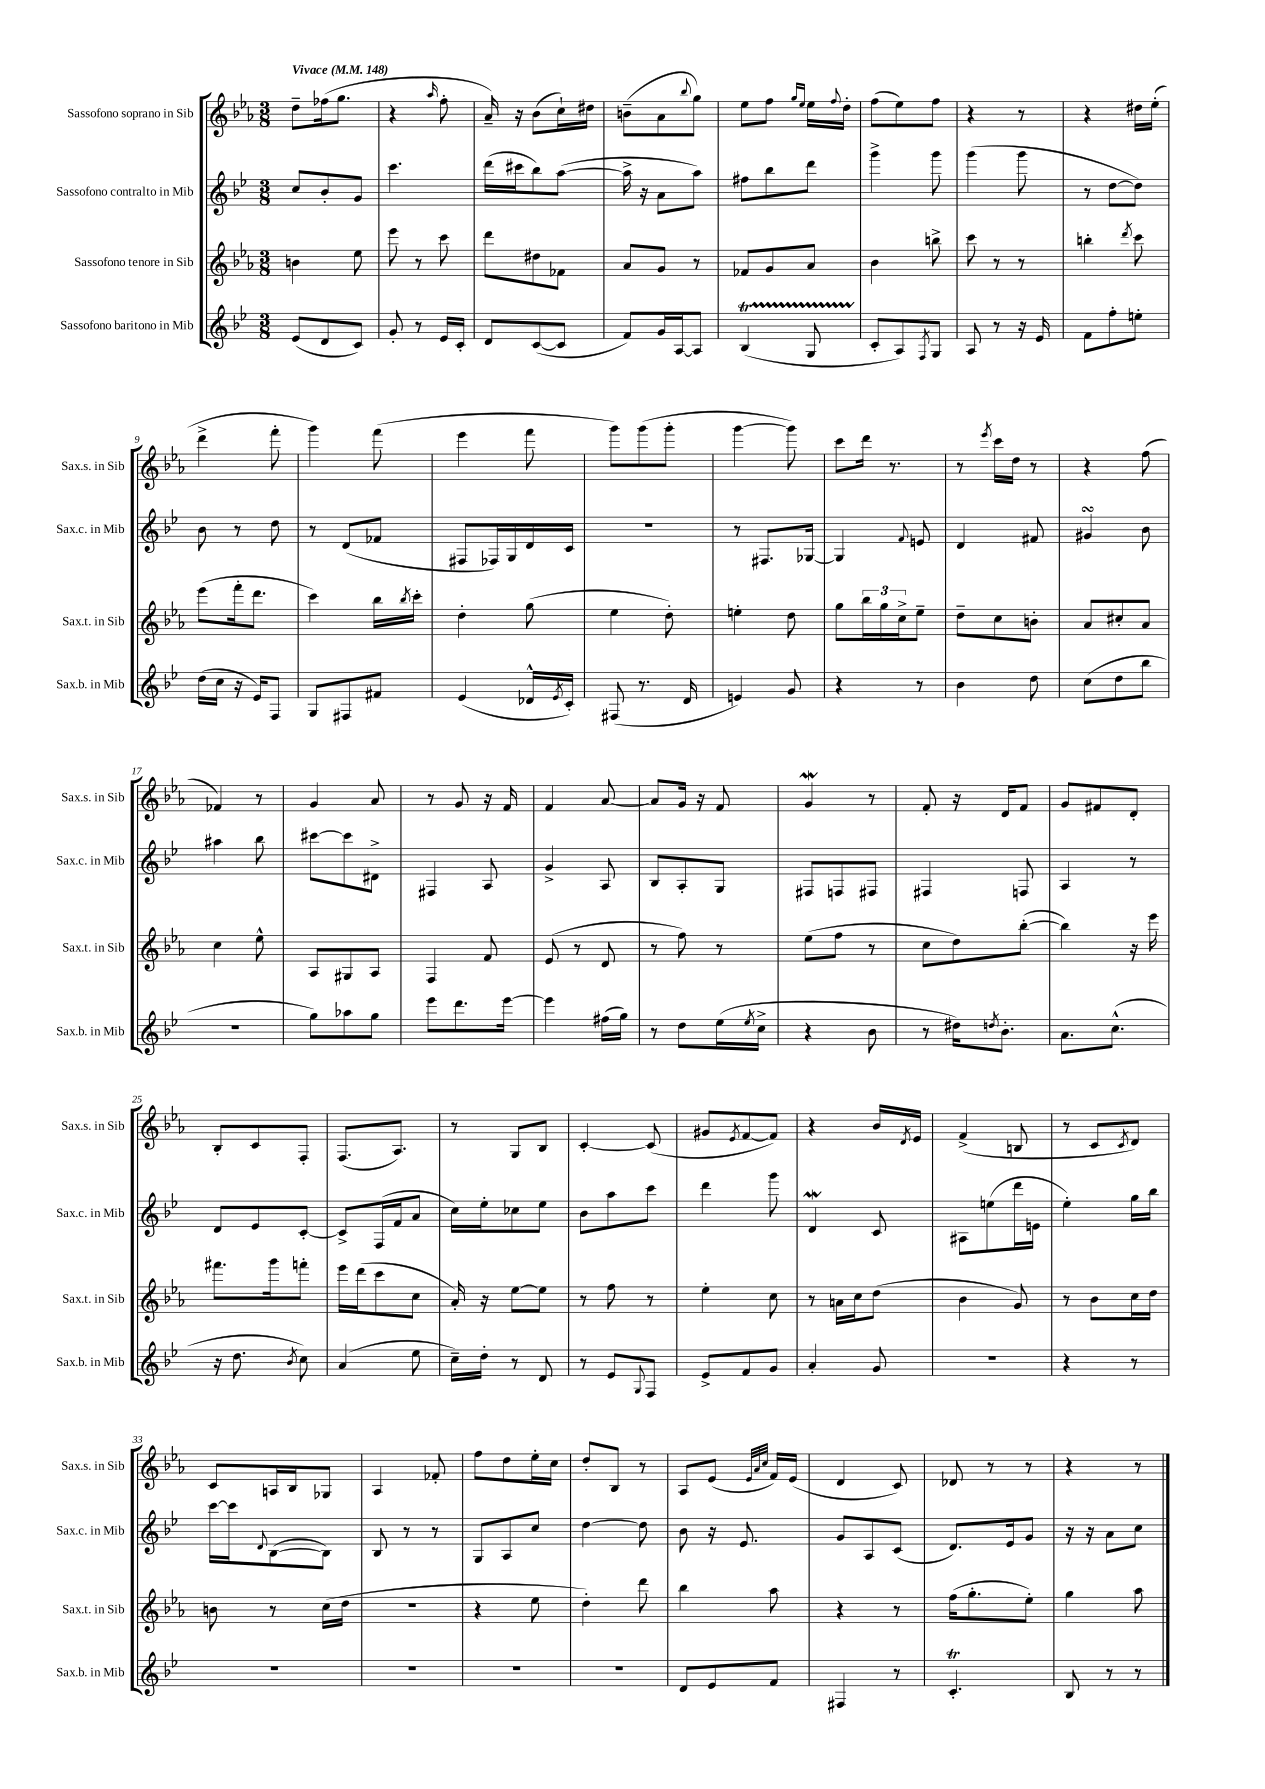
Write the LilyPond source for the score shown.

<<
\new StaffGroup <<
\new Staff = "s0" \with { instrumentName = "Sassofono soprano in Sib" shortInstrumentName = "Sax.s. in Sib" } {
    \clef treble \key ees \major \numericTimeSignature \time 3/8 \tempo "Vivace" 4 = 148
    d''8-- fes''16( g''8. |
    r4 \grace { aes''16 } f''8-. |
    aes'16--) r16 bes'8( c''16-!) dis''16 |
    b'8--( aes'8 \appoggiatura { bes''8 } g''8) |
    ees''8 f''8 \grace { g''16 ees''16 } ees''16 \appoggiatura { f''8 } d''16-. |
    f''8( ees''8) f''8 |
    r4 r8 |
    r4 dis''16 ees''16-.( |
    d'''4-> f'''8-. |
    g'''4) f'''8( |
    ees'''4 f'''8 |
    g'''8) g'''8( g'''8-. |
    g'''4~ g'''8) |
    c'''8 d'''16 r8. |
    r8 \acciaccatura { ees'''8 } c'''16 d''16 r8 |
    r4 f''8( |
    fes'4) r8 |
    g'4 aes'8 |
    r8 g'8 r16 f'16 |
    f'4 aes'8~ |
    aes'8 g'16 r16 f'8 |
    g'4\mordent r8 |
    f'8-. r16 d'16 f'8 |
    g'8 fis'8 d'8-. |
    bes8-. c'8 f8-. |
    f8.( aes8.) |
    r8 g8 bes8 |
    c'4~-. c'8( |
    gis'8 \acciaccatura { ees'8 } f'8~ f'8) |
    r4 bes'16 \acciaccatura { d'8 } ees'16 |
    f'4->( b8 |
    r8 c'8 \acciaccatura { c'8 } d'8) |
    c'8 a16 bes16 ges8 |
    aes4 fes'8-. |
    f''8 d''8 ees''16-. c''16 |
    d''8-. bes8 r8 |
    aes8 ees'8( \grace { ees'32 aes'32 c''32 } f'16) ees'16( |
    d'4 c'8) |
    des'8 r8 r8 |
    r4 r8 \bar "|." |
}
\new Staff = "s1" \with { instrumentName = "Sassofono contralto in Mib" shortInstrumentName = "Sax.c. in Mib" } {
    \clef treble \key bes \major \numericTimeSignature \time 3/8
    c''8 bes'8-. g'8 |
    c'''4. |
    d'''16( cis'''16 bes''8) a''8~( |
    a''16-> r16 a'8 a''8) |
    fis''8 bes''8 d'''8 |
    g'''4-> g'''8 |
    g'''4( g'''8 |
    r8 d''8~ d''8) |
    bes'8 r8 d''8 |
    r8 d'8( fes'8 |
    fis8 fes16) g16 d'16 c'16 |
    R4. |
    r8 fis8. ges16~ |
    ges4 \appoggiatura { f'8 } e'8 |
    d'4 fis'8 |
    gis'4\turn bes'8 |
    ais''4 bes''8 |
    cis'''8~ cis'''8 dis'8-> |
    fis4 a8 |
    g'4-> a8 |
    bes8 a8-. g8 |
    fis8 f8 fis8 |
    fis4 f8 |
    a4 r8 |
    d'8 ees'8 c'8~-. |
    c'8-> f16( f'16 a'8 |
    c''16) ees''16-. ces''8 ees''8 |
    bes'8 a''8 c'''8 |
    d'''4 g'''8 |
    d'4\mordent c'8 |
    ais8 e''8( d'''16 e'16 |
    ees''4-.) g''16 bes''16 |
    c'''16~ c'''16 \appoggiatura { d'8 } bes8~( bes8) |
    bes8 r8 r8 |
    g8 a8 c''8 |
    d''4~ d''8 |
    bes'8 r16 ees'8. |
    g'8 a8 c'8( |
    d'8.) ees'16 g'8 |
    r16 r16 a'8 c''8 \bar "|." |
}
\new Staff = "s2" \with { instrumentName = "Sassofono tenore in Sib" shortInstrumentName = "Sax.t. in Sib" } {
    \clef treble \key ees \major \numericTimeSignature \time 3/8
    b'4 ees''8 |
    ees'''8 r8 c'''8 |
    d'''8 dis''8 fes'8 |
    aes'8 g'8 r8 |
    fes'8 g'8 aes'8 |
    bes'4 b''8-> |
    c'''8 r8 r8 |
    b''4-. \acciaccatura { d'''8 } c'''8 |
    ees'''8( f'''16-. d'''8. |
    c'''4) bes''16 \acciaccatura { bes''8 } c'''16-. |
    d''4-. g''8( |
    ees''4 d''8-.) |
    e''4-. d''8 |
    g''8 \tuplet 3/2 { bes''16 g''16 c''16-> } ees''8-- |
    d''8-- c''8 b'8-. |
    aes'8 cis''8-. aes'8 |
    c''4 ees''8-^ |
    aes8 gis8 aes8 |
    f4 f'8 |
    ees'8( r8 d'8 |
    r8 f''8) r8 |
    ees''8( f''8 r8 |
    c''8 d''8) bes''8~-.( |
    bes''4) r16 ees'''16 |
    fis'''8. g'''16 f'''8-. |
    ees'''16 d'''16( c'''8 c''8 |
    aes'16-.) r16 ees''8~ ees''8 |
    r8 f''8 r8 |
    ees''4-. c''8 |
    r8 a'16 c''16 d''8( |
    bes'4 g'8) |
    r8 bes'8 c''16 d''16 |
    b'8 r8 c''16( d''16 |
    R4. |
    r4 ees''8 |
    d''4-.) d'''8 |
    bes''4 aes''8 |
    r4 r8 |
    f''16( g''8.-. ees''8-.) |
    g''4 aes''8 \bar "|." |
}
\new Staff = "s3" \with { instrumentName = "Sassofono baritono in Mib" shortInstrumentName = "Sax.b. in Mib" } {
    \clef treble \key bes \major \numericTimeSignature \time 3/8
    ees'8( d'8 c'8) |
    g'8-. r8 ees'16 c'16-. |
    d'8 c'8~( c'8 |
    f'8) g'16 a16~ a8 |
    bes4\startTrillSpan( g8 |
    c'8-.\stopTrillSpan a8) \acciaccatura { f8 } g8 |
    a8 r8 r16 ees'16 |
    f'8 f''8-. e''8-. |
    d''16( c''16 r16 ees'16) f8 |
    g8 fis8 fis'8 |
    ees'4( des'16-^ \acciaccatura { ees'8 } c'16-.) |
    fis8( r8. d'16 |
    e'4) g'8 |
    r4 r8 |
    bes'4 d''8 |
    c''8( d''8 bes''8 |
    R4. |
    g''8) aes''8 g''8 |
    ees'''8 d'''8. ees'''16~ |
    ees'''4 fis''16( g''16) |
    r8 d''8 ees''16( \acciaccatura { ees''8 } c''16-> |
    r4 bes'8 |
    r8 dis''16) \acciaccatura { d''8 } bes'8.-. |
    a'8. c''8.-^( |
    r16 d''8. \acciaccatura { bes'8 } c''8) |
    a'4( ees''8 |
    c''16--) d''16-. r8 d'8 |
    r8 ees'8 \appoggiatura { g8 } f8 |
    ees'8-> f'8 g'8 |
    a'4-. g'8 |
    r4. |
    r4 r8 |
    R4. |
    R4. |
    R4. |
    R4. |
    d'8 ees'8 f'8 |
    fis4 r8 |
    c'4.-.\trill |
    bes8 r8 r8 \bar "|." |
}
>>
>>
